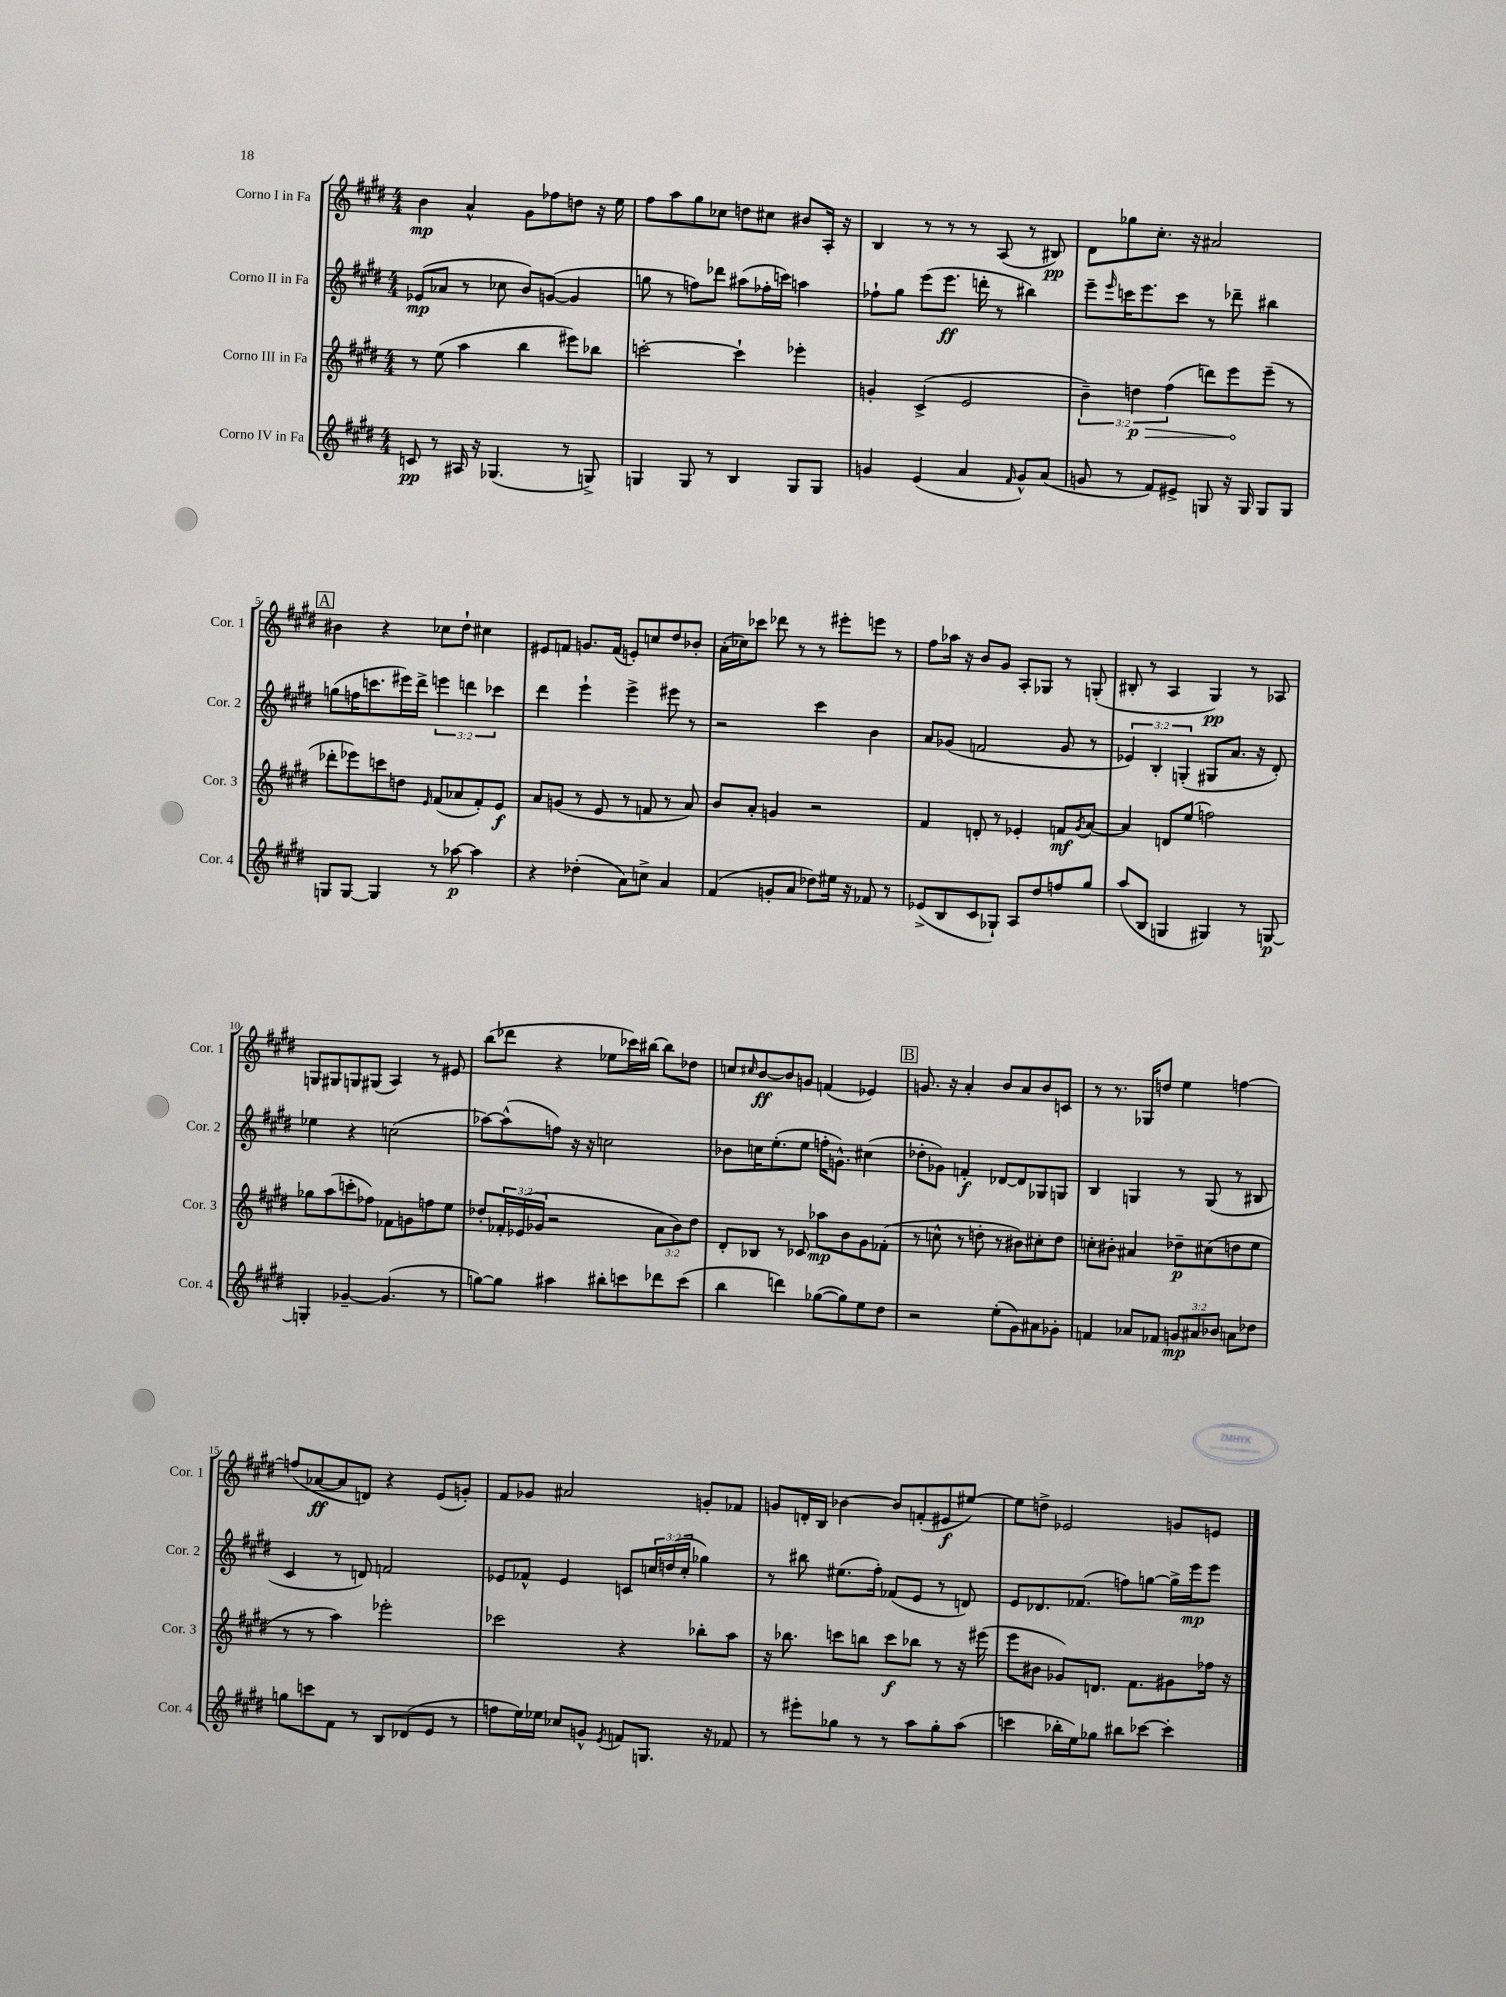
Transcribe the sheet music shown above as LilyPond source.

<<
\new StaffGroup <<
\new Staff = "s0" \with { instrumentName = "Corno I in Fa" shortInstrumentName = "Cor. 1" } {
    \clef treble \key e \major \numericTimeSignature \time 4/4
    b'4\mp a'4-^ gis'8 fes''8 d''8 r16 e''16 |
    fis''8 a''8 gis''8 ces''8 d''8 cis''8 bis'8 a16-. r16 |
    b4 r8 r8 r8 a8( r8 bis8\pp) |
    dis'8 ges''8 cis''8.-. r16 ais'2 |
    \mark \markup { \box "A" } bis'4 r4 ces''8 dis''8-! cis''4 |
    eis'8 f'8 g'8. f'16( e'8-.) c''8 dis''8 bes'8-. |
    a'16-.( ces''16) ces'''8 des'''8 r8 r8 eis'''8-. e'''8 r8 |
    fis''8 aes''16 r16 b'8 gis'8 a8-. ges8 r8 g8-.( |
    bis8-. r8 a4 gis4\pp) r8 aes8 |
    g8 gis8 g8 gis8( a4) r8 eis'8 |
    b''8( des'''8 r4 ees''8 ces'''16) bis''16~ bis''8 des''8 |
    c''8 \grace { cis''16 } b'8~\ff b'8 g'8 f'4( ees'4) |
    \mark \markup { \box "B" } g'8. r16 a'4-. b'8 a'8 b'8 c'8 |
    r8 r8. ges16 d''8 e''4 f''4~ |
    f''8( aes'8~\ff aes'8 d'8) r4 e'8( g'8-.) |
    fis'8 ges'8 ais'2 g'8-. fes'8 |
    g'8 d'16-. b16 bes'4~ bes'8 f'8-.( eis'8\f eis''8~) |
    eis''8 d''8-> ees'2 g'8 e'8 \bar "|." |
}
\new Staff = "s1" \with { instrumentName = "Corno II in Fa" shortInstrumentName = "Cor. 2" } {
    \clef treble \key e \major \numericTimeSignature \time 4/4 \override Staff.TupletNumber.text = #tuplet-number::calc-fraction-text
    ees'8\mp( aes'8 r8 ces''8 b'8) g'8~( g'4 |
    g''8 r8 f''8) des'''8 ais''8( fes''16-. c'''16) a''4 |
    fes''8-! gis''8 e'''8( e'''8.\ff d'''16-. r8 bis''4) |
    e'''8-- \grace { e'''16 } c'''16 e'''8. c'''8 r8 des'''8-- bis''4 |
    \mark \markup { \box "A" } g''8( f''16 c'''8. eis'''16) dis'''16-> \tuplet 3/2 { e'''4 d'''4 ces'''4 } |
    dis'''4 e'''4-! e'''4-> eis'''8 r8 |
    r2 cis'''4 b'4 |
    a'8 ges'8( f'2 ges'8 r8 |
    \tuplet 3/2 { ees'4) b4-. g4-.( } gis8 a'8. r16 dis'8-.) |
    ees''4 r4 c''2( |
    aes''8~) aes''8-^( f''8) r16 r16 c''2 |
    bes'8 c''16 e''8.-.( e''8 f''16-. g'8.-^) cis''4( |
    \mark \markup { \box "B" } des''8-. ges'8) f'4-.\f des'8~ des'8 ges8 g8 |
    b4 g4 r8 g8( r8 bis8 |
    cis'4 r8 d'8) f'2 |
    ees'8 fes'8-^ ees'4 c'8 \tuplet 3/2 { c''16 d''16( c''16-. } ges''4) |
    r8 bis''8 eis''8.( fis''16-.) fes'8( e'8 r8 d'8) |
    e'8 des'8. fes'8.( f''8) g''8~ g''16-> e'''16\mp e'''8 \bar "|." |
}
\new Staff = "s2" \with { instrumentName = "Corno III in Fa" shortInstrumentName = "Cor. 3" } {
    \clef treble \key e \major \numericTimeSignature \time 4/4 \override Staff.TupletNumber.text = #tuplet-number::calc-fraction-text
    r8 e''8( a''4 b''4 eis'''8) bes''8 |
    c'''2~-. c'''4-! ees'''4-. |
    g'4-. cis'4->( e'2 |
    \tuplet 3/2 { b'4--) \once \override Hairpin.circled-tip = ##t d''4\p\> fis''4( } d'''8) e'''8\! e'''8--( r8 |
    \mark \markup { \box "A" } des'''8-. ees'''8) c'''8 d''8 \grace { e'16 } fis'8( aes'8 fis'8-.) e'8\f |
    a'8 g'8( r8 e'8 r8 f'8 r8 a'8) |
    b'8 a'8-. g'4 r2 |
    fis'4 d'8-. r8 ees'4-. f'8\mf \acciaccatura { gis'8 } a'8~ |
    a'4 d'8 e''8( f''2) |
    ges''8 a''8( c'''8-. fes''8) fes'8 g'8 f''8 e''8 |
    des''8-. \tuplet 3/2 { fes'16-. ees'16( ges'16 } r2 \tuplet 3/2 { a'8 b'8) des''8 } |
    dis'8-. bes8 r8 ces'8 aes''8\mp b'8 gis'8 fes'8-.( |
    \mark \markup { \box "B" } r8 c''8-^ r8 d''8-. r8 bis'8) cis''8-. d''8 |
    c''8-. bis'8-. ais'4 des''8--\p cis''8( d''8 e''8 |
    r8 r8 a''4) ees'''2-. |
    ces'''2 r4 bes''8-. a''8 |
    r16 bes''8. c'''8 b''8 c'''8\f bes''8 r8 r16 eis'''16( |
    e'''8 bis'8 ges'8) d'8. fis'8. gis'8 fes''16 r16 \bar "|." |
}
\new Staff = "s3" \with { instrumentName = "Corno IV in Fa" shortInstrumentName = "Cor. 4" } {
    \clef treble \key e \major \numericTimeSignature \time 4/4 \override Staff.TupletNumber.text = #tuplet-number::calc-fraction-text
    c'8\pp r8 ais16 r16 ges4.( r8 g8->) |
    g4 g8 r8 b4 g8 g8 |
    g'4 e'4( a'4 \grace { fis'16 } g'8-^) a'8( |
    g'8 r8 fis'8) eis'8-> g8 r16 g16 g8 g8 |
    \mark \markup { \box "A" } g8 g8~ g4 r8 aes''8~\p aes''4 |
    r4 des''4-.( a'8) c''8-> a'4 |
    fis'4( g'8-. a'8 des''8) eis''16 r16 fes'8 r8 |
    ees'8->( b8 cis'8 ges8-!) a8 dis''8 f''8 gis''8 |
    a''8( b8 g4 gis4) r8 g8~\p |
    g4-. ges'4~-- ges'4.( r8 |
    g''8~) g''8 ais''4 bis''8-. c'''8 des'''8 c'''8( |
    b''4 d'''4) ges''8~( ges''8) e''8 dis''8 |
    \mark \markup { \box "B" } r2 e''8-.( gis'8) ais'8 ges'8-. |
    f'4 aes'8 fes'8 \tuplet 3/2 { g'8\mp ais'8 bes'8 } a'8 des''8 |
    g''8 c'''8 fis'8 r8 b8 des'8( e'8 r8 |
    f''8 e''16) ees''16 ces''8 g'8-^ \acciaccatura { e'8 } f'8 g8. r16 fes'8 |
    r8 eis'''8-. ges''8 r8 r8 a''8 ges''8-. a''8( |
    c'''4 bes''16-. e''16) ges''8 bis''8 ces'''8~ ces'''4-. \bar "|." |
}
>>
>>
